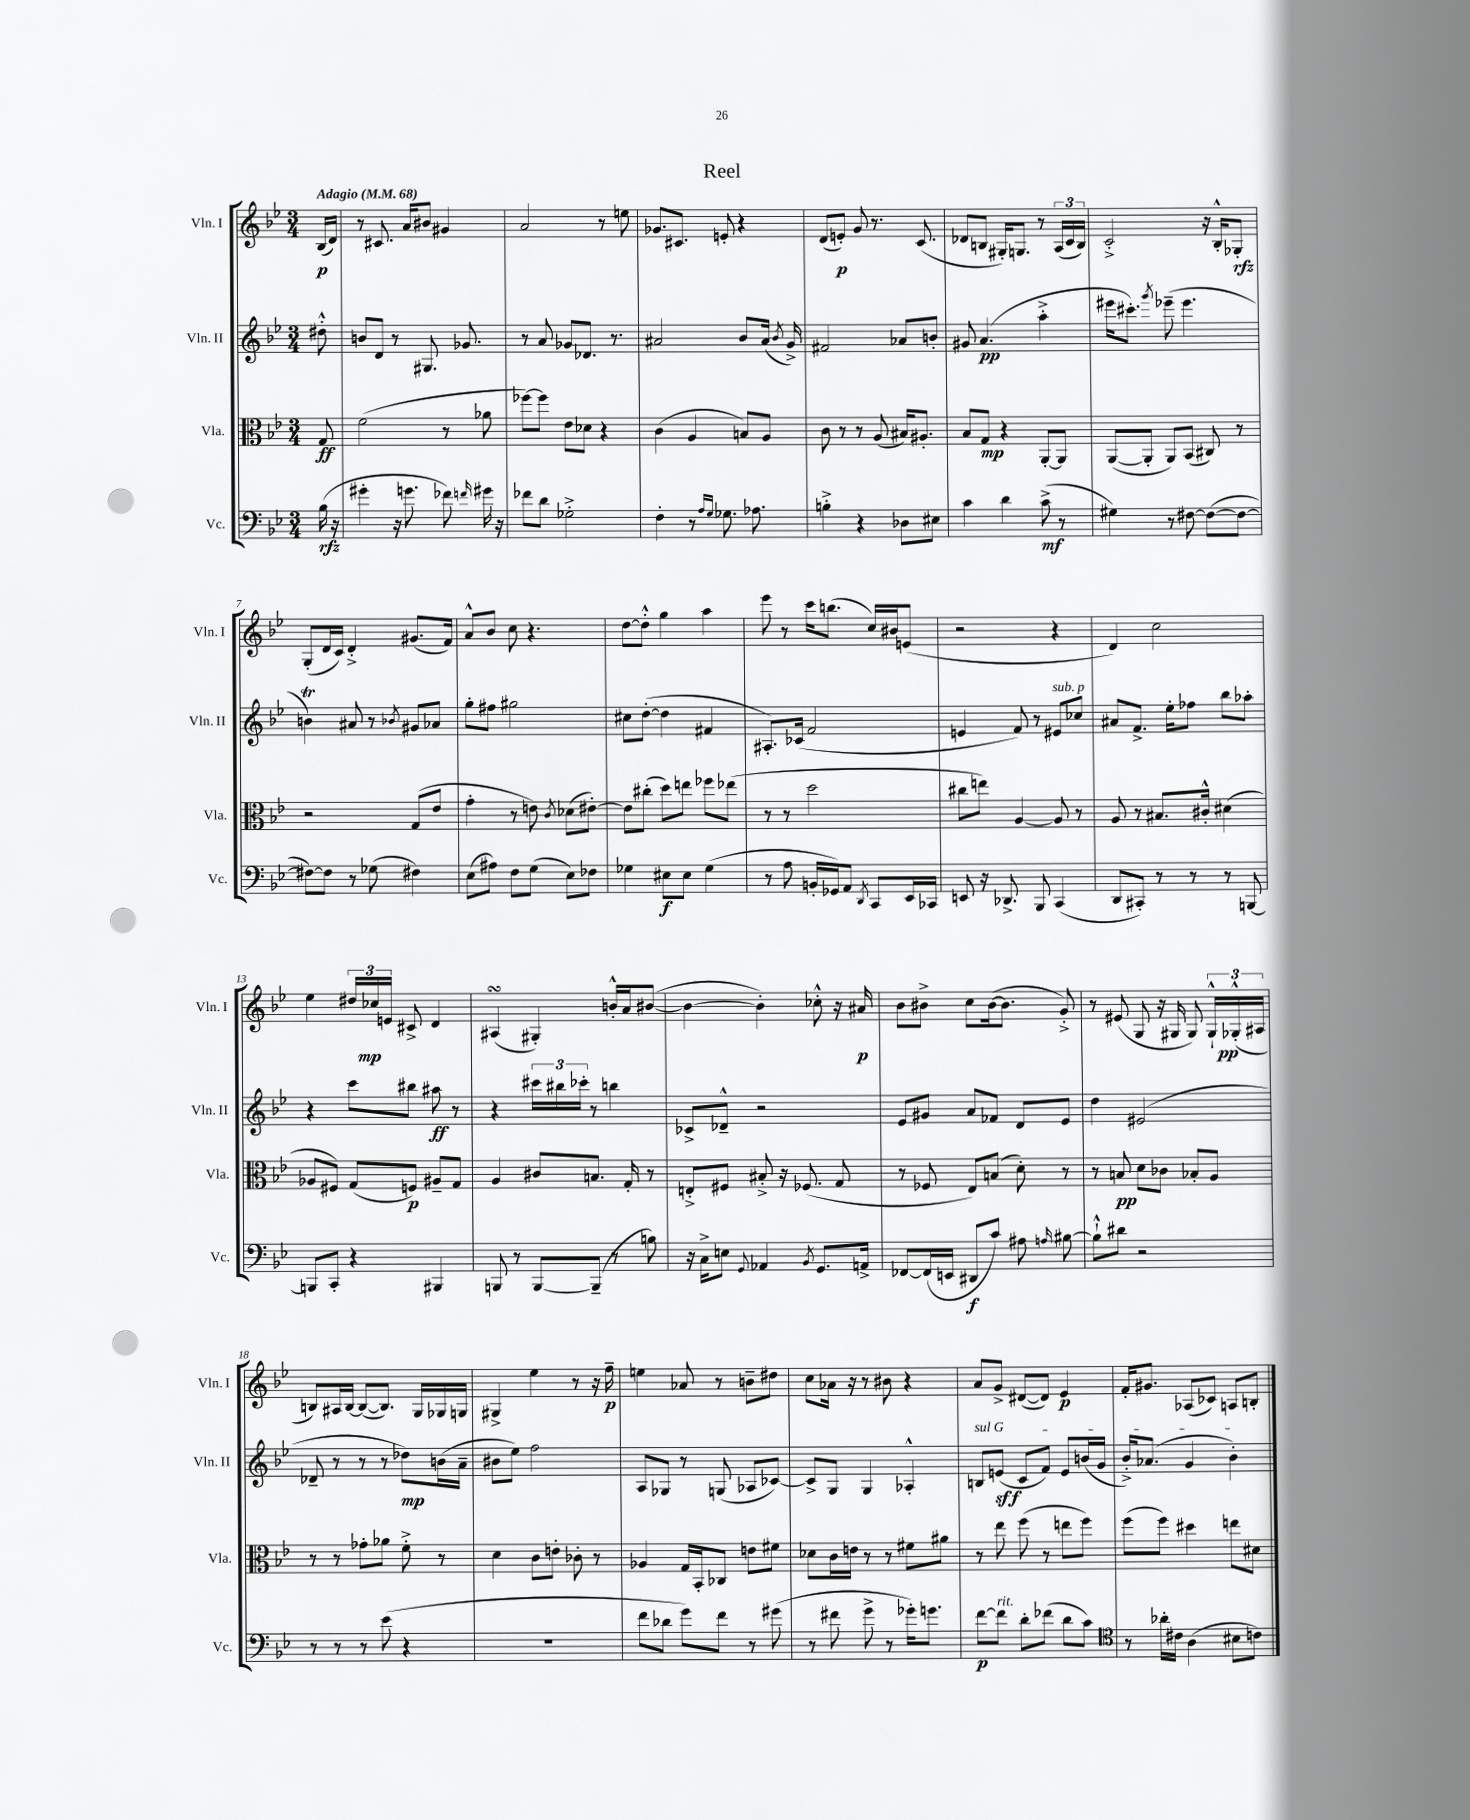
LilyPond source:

\header { title = "Reel" }
<<
\new StaffGroup <<
\new Staff = "s0" \with { instrumentName = "Vln. I" shortInstrumentName = "Vln. I" } {
    \clef treble \key bes \major \numericTimeSignature \time 3/4 \partial 8 \tempo "Adagio" 4 = 68
    \autoBeamOff bes16[\p( d'16]) |
    r8 cis'8. a'16[ bis'8] gis'4 |
    a'2 r8 e''8 |
    ges'8.[ cis'8.] e'8-. r4 |
    d'8[( e'8]-.\p) g'8 r8. c'8.( |
    des'8[ b8] gis16[-.) g8.] r8 \tuplet 3/2 { a16[( c'16 b16]) } |
    c'2-.-> r16 bes16[-.-^ ges8]-.\rfz |
    g8[-.( d'16 c'16]) d'4-.-> gis'8.[( f'16]) |
    a'8[-^ bes'8] c''8 r4. |
    d''8[~ d''8]-.-^ g''4 a''4 |
    ees'''8 r8 c'''16[ b''8.]( c''16[) bis'16 e'8]( |
    r2 r4 |
    d'4) c''2 |
    ees''4 \tuplet 3/2 { dis''16[ ces''16\mp e'16] } cis'8-> d'4 |
    ais4\turn( gis4-.) b'16[-.-^ a'16 bis'8]~( |
    bis'4~ bis'4-.) ces''8-.-^ r16 ais'16\p |
    bes'8[ bis'8]-> c''8[ bis'16~( bis'8.] g'8-.->) |
    r8 eis'8( g8 r16 gis16 gis8) \tuplet 3/2 { gis16[-!-^ ges16-.-^\pp( ais16] } |
    b8[) ais16 b16]~ b8[~( b8.]) g16[ ges16 g16] |
    gis4-> ees''4 r8 r16 f''16--\p |
    e''4 aes'8 r8 b'8[-- dis''8] |
    c''8[ aes'16] r16 r8 bis'8 r4 |
    a'8[ g'8]-> dis'8[~( dis'8]) ees'4\p |
    f'16[-. gis'8.] aes8[( ces'8]) a8[ b8]-. \bar "|." |
}
\new Staff = "s1" \with { instrumentName = "Vln. II" shortInstrumentName = "Vln. II" } {
    \clef treble \key bes \major \numericTimeSignature \time 3/4 \partial 8
    \autoBeamOff dis''8-.-^ |
    b'8[ d'8] r8 gis8. ges'8. |
    r8 a'8 ges'8[ des'8.] r8. |
    ais'2 bes'8[ ais'16]( \acciaccatura { bes'8 } g'16->) |
    fis'2 aes'8[ b'8]-. |
    gis'8 a'4.\pp( a''4-.-> |
    eis'''16[ cis'''8.]-.) \acciaccatura { g'''8 } ees'''8--( ees'''4. |
    b'4\trill) ais'8 r8 \acciaccatura { bes'8 } gis'8[ aes'8] |
    g''8[-. fis''8] gis''2 |
    cis''8[ d''8]~-.( d''4 fis'4 |
    ais8.[-.) ces'16]( f'2 |
    e'4 f'8) r8 eis'8[^\markup { \italic "sub. p" } ces''8] |
    ais'8[ f'8.]-> ees''16[-. fes''8] bes''8[ aes''8]-. |
    r4 c'''8[ bis''8] ais''8\ff r8 |
    r4 \tuplet 3/2 { cis'''16[ bis''16 ces'''16]-. } r8 b''4 |
    ces'8[-> des'8]---^ r2 |
    ees'8[ gis'8] a'8[ fes'8] d'8[ ees'8] |
    d''4 eis'2( |
    des'8-- r8 r8 r8 des''8[\mp) b'16( a'16]-- |
    bis'8[ ees''8]) f''2 |
    a8[ ges8] r8 g8( aes8[ ces'8]~) |
    ces'8[-> g8] g4 aes4-.-^ |
    \once \override TextSpanner.bound-details.left.text = \markup { \italic "sul G" } b8[\startTextSpan e'8]\sff( c'8[ f'8]) e'8[ b'16( g'16] |
    bes'16[-.->) aes'8.]( g'4 bes'4-.\stopTextSpan) \bar "|." |
}
\new Staff = "s2" \with { instrumentName = "Vla." shortInstrumentName = "Vla." } {
    \clef alto \key bes \major \numericTimeSignature \time 3/4 \partial 8
    \autoBeamOff g8\ff |
    f'2( r8 aes'8 |
    fes''8[~) fes''8] ees'8[ des'8] r4 |
    c'4( a4 b8[) a8] |
    c'8 r8 r8 a8( bis16[) ais8.]-. |
    bes8[ g8]\mp r4 a,8[~-. a,8] |
    a,8[~( a,8]-. a,8[) bes,8]( cis8) r8 |
    r2 g8[( ees'8] |
    g'4-. r8 e'8) \acciaccatura { c'8 } des'8[( eis'8]~-.) |
    eis'8[ cis''8]-.( d''8[) e''8] fes''8[ ees''8]( |
    r8 r8 d''2 |
    cis''8[ e''8]) a4~ a8 r8 |
    a8 r8 bis8.[ cis'16]-.-^ dis'4( |
    aes8[ fis8]) g8[( f8]\p) ais8[-- g8] |
    a4 cis'8[ b8.] g16-. r8 |
    e8[-.-> fis8] bis8-.-> r16 fes8.( g8 |
    r8 fes8 ees8[) b8]( d'8-.) r8 |
    r8 b8\pp d'8[ ces'8] bes8[-. a8] |
    r8 r8 ges'8[-. aes'8] f'8-.-> r8 |
    d'4 c'8[ e'8]-. ces'8-. r8 |
    aes4 g16[ bes,16-. ces8] e'8[ fis'8] |
    des'8[ c'16 e'16] r8 r8 fis'8[ ais'8] |
    r8 ees''8 f''8( r8 e''8[ f''8]) |
    f''8[( f''8]) dis''4 e''8[ dis'8] \bar "|." |
}
\new Staff = "s3" \with { instrumentName = "Vc." shortInstrumentName = "Vc." } {
    \clef bass \key bes \major \numericTimeSignature \time 3/4 \partial 8
    \autoBeamOff bes16\rfz( r16 |
    gis'4-. r16 g'8. fes'8) \grace { f'16 } gis'16 r16 |
    fes'8[ d'8] ges2-.-> |
    f4-. r8 \grace { a16[ g16] } ges8. aes8. |
    b4-.-> r4 des8[ eis8] |
    c'4 d'4 c'8->\mf( r8 |
    gis4) r8 fis8~ fis8[~( fis8]~ |
    fis8[~) fis8] r8 ges8( fis4) |
    ees8[( ais8]) f8[ g8]( ees8[) fes8] |
    ges4 eis8[\f eis8] ges4( |
    r8 a8 b,16[-. ges,16) a,8] \acciaccatura { d,8 } c,8[ ees,16 ces,16] |
    e,8 r16 des,8.-> bes,,8 c,4( |
    d,8[ cis,8]-.) r8 r8 r8 b,,8~ |
    b,,8[ c,8]-. r4 bis,,4 |
    b,,8 r8 b,,8[~ b,,8]--( r8 b8) |
    r16 c16[-> e8] \appoggiatura { g,8 } aes,4 \acciaccatura { bes,8 } g,8.[ a,16]-> |
    fes,8[~ fes,16( e,16] dis,8[\f c'8]) ais8 \grace { a16 } bis8~ |
    bis8[-!-^ dis'8] r2 |
    r8 r8 r8 ees'8( r4 |
    R2. |
    f'8[ des'8] g'8[) f'8] r8 gis'8( |
    r8 fis'8 g'8-> r8 ges'16[-.) g'8.] |
    f'8[~\p f'8]^\markup { \italic "rit." } d'8[-. fes'8]( d'8[ c'8]) |
    \clef tenor r8 aes'16[-. cis'16] a4( bis8[ c'8]) \bar "|." |
}
>>
>>
